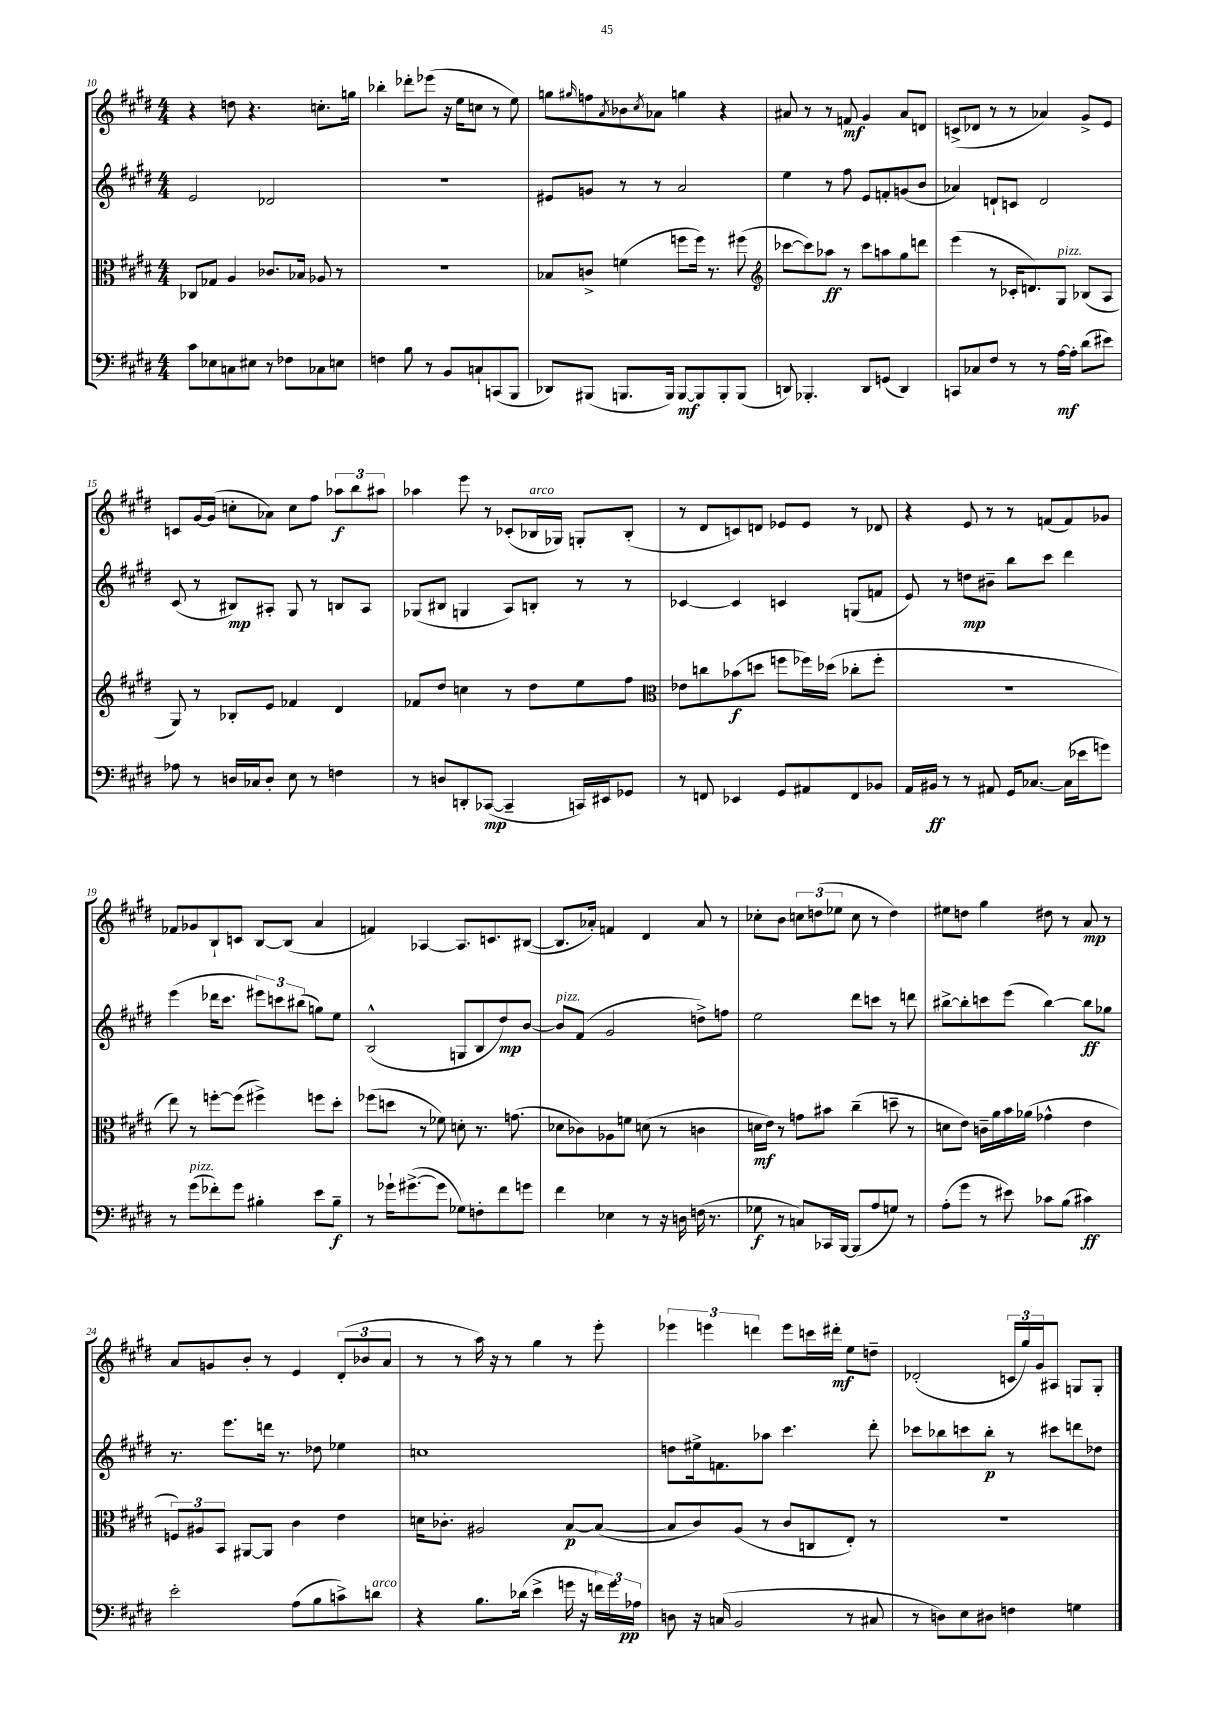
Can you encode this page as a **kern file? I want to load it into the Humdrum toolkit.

**kern	**kern	**kern	**kern
*staff4	*staff3	*staff2	*staff1
*clefF4	*clefC3	*clefG2	*clefG2
*k[f#c#g#d#]	*k[f#c#g#d#]	*k[f#c#g#d#]	*k[f#c#g#d#]
*M4/4	*M4/4	*M4/4	*M4/4
8c#\L	8C-/L	2e/	4r
8E-\	8G-/J	.	.
8C\	4A/	.	8dd\
8E#\J	.	.	4.r
8r	8.c-/L	2d-/	.
8F-\L	.	.	.
.	16B-/Jk	.	.
8C-\	8A-/	.	8.cc'\L
8E\J	8r	.	.
.	.	.	16gg\Jk
=	=	=	=
4F\	1r	1r	4bb-'\
8B\	.	.	8ddd-'\L
8r	.	.	(8eee-\J
8BB/L	.	.	16r
.	.	.	16ee\LK
8C`/	.	.	8cc\J
(8CC/	.	.	8r
8BBB/J	.	.	8ee\)
=	=	=	=
8DD-/L)	8B-/L	8e#/L	8gg\L
.	.	.	16qqgg#/
(8BBB#/J	8c^/J	8g/J	8ff\
.	.	.	8qa/
8.BBB/L	(4f\	8r	8b-\
.	.	.	8qcc#/
.	.	8r	8a-\J
16BBB/Jk)	.	.	.
[8BBB/L	8ff\L	2a/	4gg\
8BBB/]	16ff\Jk)	.	.
.	8.r	.	.
8BBB'/	.	.	4r
(8BBB/J	(8ff#\	.	.
=	=	=	=
*	*clefG2	*	*
8DD/)	[8ccc-\L	4ee\	8a#/
4.BBB-'/	8ccc-\])	.	8r
.	8aa-\J	8r	8r
.	8r	8ff#\	8f/
8DD/L	8ccc-\L	8e/L	4g#/
(8GG/J	8aa\	8f'/	.
4DD/)	8gg#\	(8g/	8a#/L
.	8ddd\J	8b/J	8d/J
=	=	=	=
8CC/L	(4eee\	4a-/)	(8c^/L
8C-/	.	.	8d-/J
8F#/J	8r	8d`/L	8r
8r	16c-'/LK	8c/J	8r
.	8.d/)	.	.
8r	.	2d/	4a-/)
[16A\LL	8G#/J	.	.
16A'\]JJ	.	.	.
(8d#\L	(8B-/L	.	8g#^/L
8e#\J)	8A/J	.	8e/J
=	=	=	=
8A-\	8G#/)	(8c#/	8c/L
8r	8r	8r	[16g#/L
.	.	.	(16g#/]JJ
16D/LL	8B-'/L	8B#/L)	8cc'\L
16C-/J	.	.	.
8D'/J	8e/J	8A#'/J	8a-\J)
8E\	4f-/	8G#/	8cc\L
8r	.	8r	8ff#\J
4F\	4d#/	8B/L	12aa-\L
.	.	.	12bb\
.	.	8A#/J	.
.	.	.	12aa#\J
=	=	=	=
8r	8f-/L	(8G-/L	4aa-\
8D/L	8dd#/J	8B#/J	.
8DD'/	4cc\	4G/	8eee\
([8CC-/J	.	.	8r
4CC-~/]	8r	8A/L)	(8c-'/L
.	8dd#\L	8B'/J	16B-/L
.	.	.	16G-/JJ)
16CC/LL)	8ee\	8r	8G'/L
16EE#/J	.	.	.
8GG-/J	8ff#\J	8r	(8B-'/J
=	=	=	=
*	*clefC3	*	*
8r	8e-\L	[4c-/	8r
8FF/	8cc\	.	8d#/L
4EE-/	(8b-\	4c-/]	8c/)
.	8dd\J	.	8d/J
8GG#/L	8ff\L	4c/	8e-/L
8AA#/	16ff-\L)	.	8e-/J
.	(16dd-\JJ	.	.
8FF/	8cc-'\L	(8G/L	8r
8BB-/J	8ff-'\J	8f/J	8d-/
=	=	=	=
16AA/LL	1r	8e/)	4r
16BB#/JJ	.	.	.
8r	.	8r	.
8r	.	8dd\L	8e/
8AA#/	.	8b#~\J	8r
16GG#/LK	.	8bb\L	8r
[8.C-/J	.	.	.
.	.	8ccc#\J	(8f/L
(16C-\]LL	.	4ddd#\	8f/)
16e-\J	.	.	.
8g\J)	.	.	8g-/J
=	=	=	=
8r	8ee\)	(4eee\	8f-/L
(8g#\L	8r	.	8g-/
8f-'\)	[8ff'\L	16ddd-\LK	8B`/
.	.	8.ccc#\J	.
8g#\J	(8ff\]J	.	8c/J
4B#'\	4ff#^\)	12eee#\L)	[8B/L
.	.	12ccc\	.
.	.	.	(8B/]J
.	.	(12bb#\J	.
8e\L	8ff\L	8gg\L)	4a/
8B#~\J	8dd#'\J	8ee\J	.
=	=	=	=
8r	(8ff-\L	(2B^^/	4f/)
16g-`\LK	8dd\J	.	.
([8.g#^\	.	.	.
.	8r	.	[4A-/
8g#\]J	8f-\)	.	.
8G-\L)	8d'\	8G/L	8.A-/]L
8F'\	8.r	8B/	.
.	.	.	8.c/
8f#\	.	8dd#/)	.
.	(8.g\	.	.
8g\J	.	[8b/J	([8B#/J
=	=	=	=
4f#\	8d-\L	8b/]L	8.B#/]L
.	8c-\)	(8f#/J	.
.	.	.	16a-'/Jk)
4E-\	8A-\	2g#/	4f/
.	8f\J	.	.
8r	(8d\	.	4d#/
16r	8r	.	.
16D\	.	.	.
(16F\	4c\	8dd^\L)	8a-/
8.r	.	.	.
.	.	8ff\J	8r
=	=	=	=
8G-\	16d\LL	2ee\	8cc-'\L
.	16e\JJ)	.	.
8r	8r	.	8b\J
8C/L)	8g\L	.	12cc\L
.	.	.	(12dd\
16CC-/L	8b#\J	.	.
.	.	.	12ee-\J
[16BBB/JJ	.	.	.
(8BBB/]L	(4cc#~\	8ddd#\L	8cc\
8A/	.	8ccc\J	8r
8G/J)	8dd~\	8r	4dd\)
8r	8r	8ddd\	.
=	=	=	=
(8A'\L	8d\L	[8bb#^\L	8ee#\L
8g#\J	8e\J)	8bb#'\]	8dd\J
8r	16c~\LL	8ccc\	4gg#\
.	16a\	.	.
8e#\)	16b\	(8eee\J	.
.	(16a-\JJ	.	.
8c-\L	4g-^^\	[4bb#\)	8dd#\
(8B\J	.	.	8r
4c#\)	4e\	8bb#\]L	8a/
.	.	8gg-\J	8r
=	=	=	=
2e'\	12F/L)	8.r	8a/L
.	12A#/	.	.
.	.	.	8g/
.	12BB/J	.	.
.	.	8.eee\L	.
.	[8AA#/L	.	8b'/J
.	8AA#/]J	16ddd\Jk	8r
.	.	8.r	.
(8A\L	4c#\	.	4e/
8B\	.	8dd-\	.
8c^\)	4e\	4ee-\	(12d#'/L
.	.	.	12b-/
8d\J	.	.	.
.	.	.	12a/J
=	=	=	=
4r	16d\LK	1cc	8r
.	8.c-'\J	.	.
.	.	.	8r
8.B\L	2A#/	.	16aa\)
.	.	.	16r
.	.	.	8r
(16d-\Jk	.	.	.
4e^\	.	.	4gg#\
16g\	[8B/L	.	8r
16r	.	.	.
24f\LL)	(8B/_J	.	8eee'\
24g\	.	.	.
24A-\JJ	.	.	.
=	=	=	=
8D\	8B/]L	8dd\L	6eee-\
16r	8c#/)	16ee#^\k	.
.	.	.	6eee\
(16C/	.	8.f\	.
2BB/	(8A/J	.	.
.	.	.	6ddd\
.	8r	8aa-\J	.
.	8c#/L	4.ccc#\	8eee\L
.	8C/	.	16ccc\L
.	.	.	16ddd#'\JJ
8r	8E'/J)	.	8ee\L
8C#/	8r	8ddd#'\	8dd~\J
=	=	=	=
8r	1r	8ccc-\L	(2d-'/
8D\L)	.	8bb-\	.
8E\	.	8ccc\	.
8D#\J	.	8bb-'\J	.
4F\	.	8r	24c/LL
.	.	.	24gg#/)
.	.	.	24g#/J
.	.	8ccc#\L	8A#/J
4G\	.	8ddd\	8G/L
.	.	8dd-\J	8G'/J
==	==	==	==
*-	*-	*-	*-
